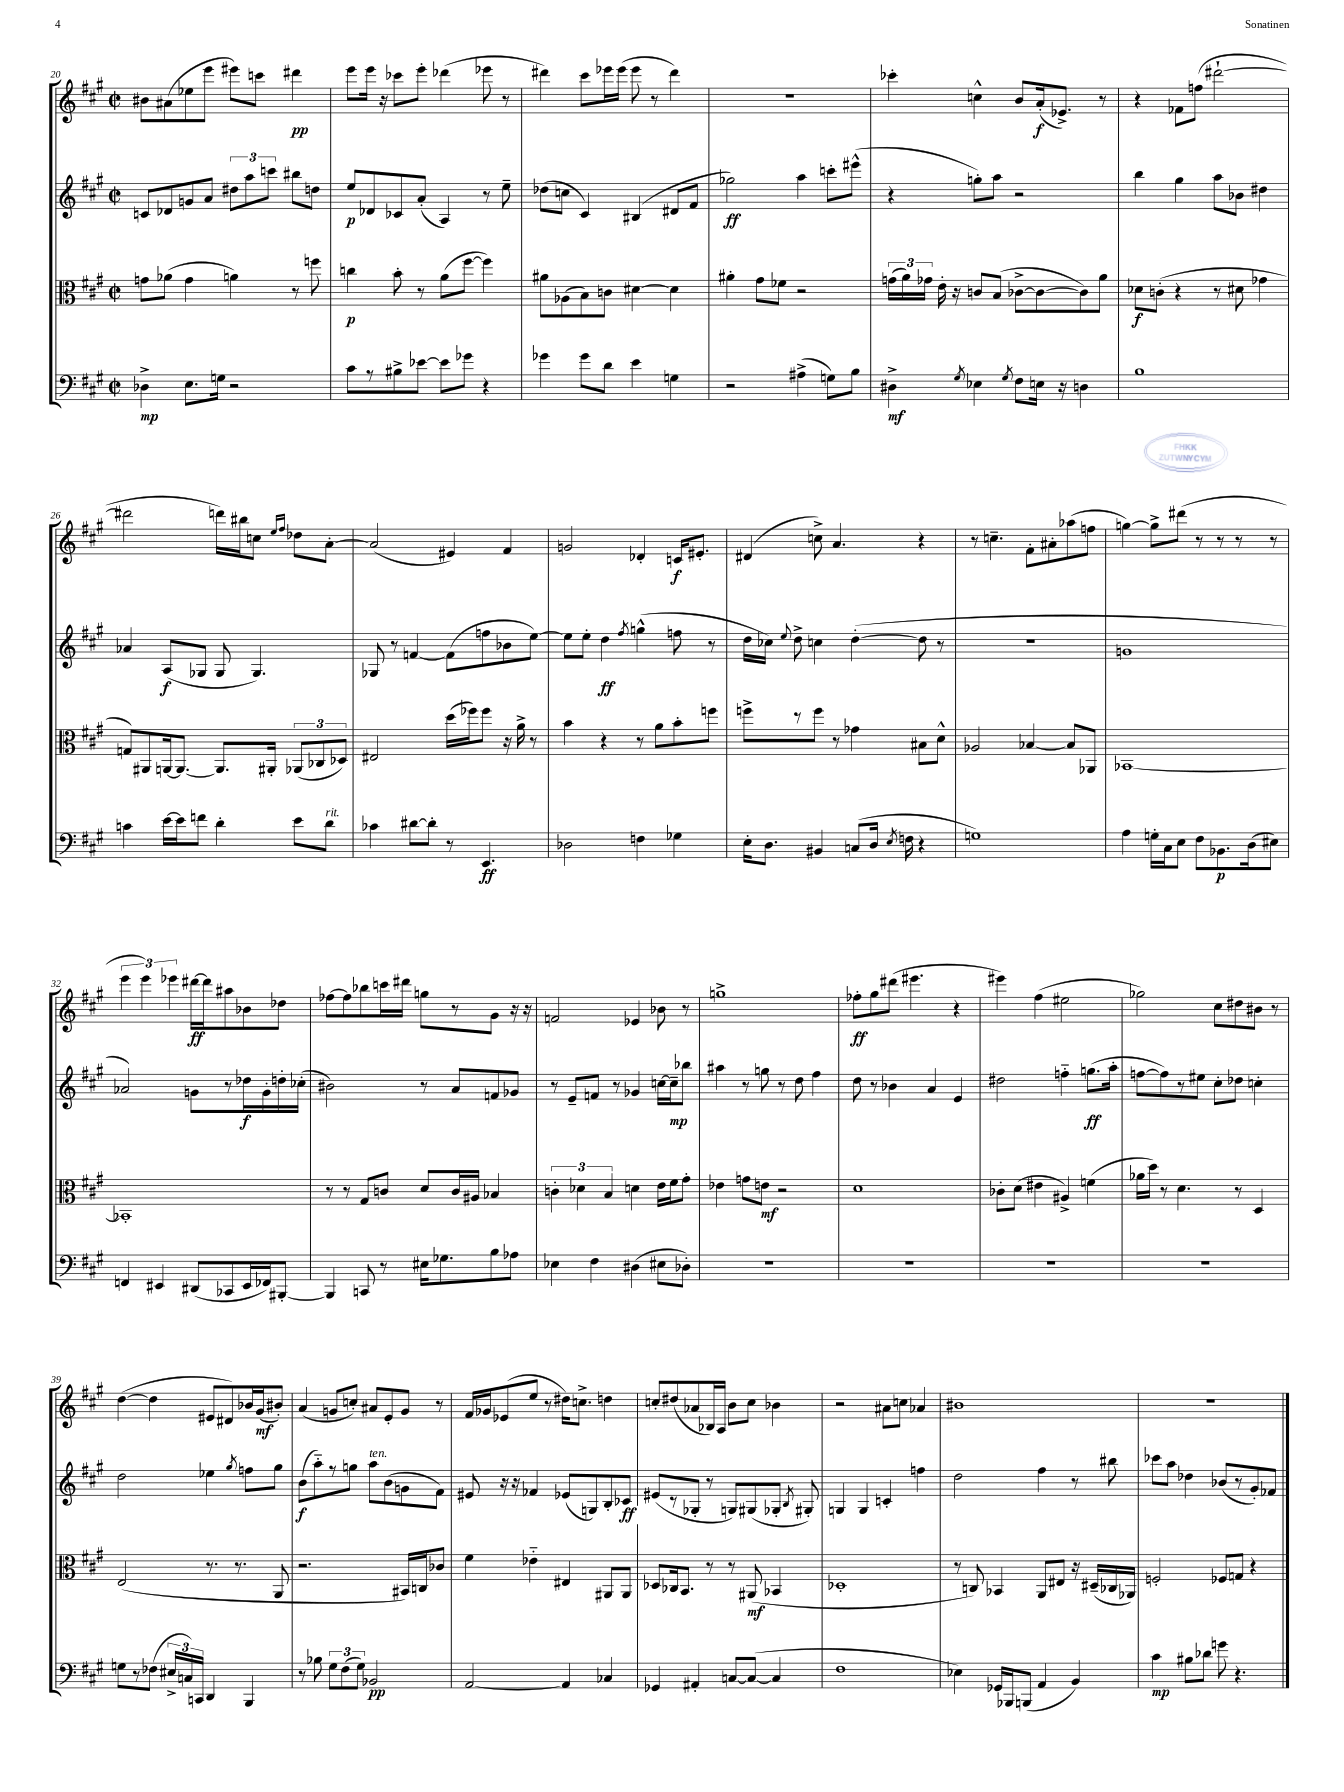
<<
\new StaffGroup <<
\new Staff = "s0" {
    \clef treble \key a \major \defaultTimeSignature \time 2/2
    \autoBeamOff bis'8[ ais'8( ees''8 e'''8] eis'''8[) c'''8] dis'''4\pp |
    e'''8[ e'''16] r16 ces'''8[ e'''8]-. des'''4( ees'''8 r8 |
    dis'''4) cis'''8[ ees'''16 ees'''16]( ees'''8 r8 dis'''4) |
    R1 |
    ces'''4-. c''4-^ b'8[ a'16-.\f( ees'8.]->) r8 |
    r4 fes'8[ f''8]( dis'''2~-! |
    dis'''2 d'''16[) bis''16 c''8] \grace { e''16[ fis''16] } des''8[ a'8]~-. |
    a'2( eis'4) fis'4 |
    g'2 des'4-. c'16[\f eis'8.]-. |
    dis'4( c''8->) a'4. r4 |
    r8 c''4.-- fis'8[-. ais'8-. aes''8( f''8] |
    g''4~) g''8[-> dis'''8]( r8 r8 r8 r8 |
    \tuplet 3/2 { e'''4 e'''4) ees'''4 } dis'''16[~\ff dis'''16 ais''8 bes'8 des''8] |
    fes''8[~ fes''8 bes''8 c'''16 dis'''16] g''8[ r8 gis'8] r16 r16 |
    f'2 ees'4 bes'8 r8 |
    g''1-> |
    fes''8[-.\ff gis''8 dis'''8]( eis'''4. r4 |
    eis'''4) fis''4( eis''2 |
    ges''2) cis''8[ dis''8 bis'8] r8 |
    d''4~( d''4 eis'8[ dis'8) bes'16 gis'16\mf( bis'8]-.) |
    a'4( g'8[ c''8]-.) ais'8[ e'8-. g'8] r8 |
    fis'16[ ges'16 ees'8( e''8] r8 dis''16[) c''8.]-> d''4 |
    c''8[-. dis''8( aes'8 bes16) a16] b'8[ c''8] bes'4 |
    r2 ais'8[ c''8] aes'4 |
    bis'1 |
    r1 \bar "|." |
}
\new Staff = "s1" {
    \clef treble \key a \major \defaultTimeSignature \time 2/2
    \autoBeamOff c'8[ des'8 g'8 a'8] \tuplet 3/2 { dis''8[ a''8 c'''8] } bis''8[ d''8] |
    e''8[\p des'8 ces'8 a'8]-.( a4) r8 e''8-- |
    des''8[( c''8] cis'4) bis4( dis'8[ fis'8] |
    ges''2\ff) a''4 c'''8[-. eis'''8]-^( |
    r4 g''8[-.) a''8] r2 |
    b''4 gis''4 a''8[ bes'8] dis''4 |
    aes'4 a8[\f( ges8] ges8 ges4.) |
    ges8 r8 f'4~ f'8[( f''8 bes'8 e''8]~) |
    e''8[ e''8]-. d''4\ff \acciaccatura { fis''8 } g''4-^( f''8 r8 |
    d''16[ ces''16]) \appoggiatura { e''8 } d''8-> c''4 d''4~-.( d''8 r8 |
    r1 |
    g'1 |
    aes'2) g'8[ r8 des''16\f g'16-. d''16-. ces''16]-.( |
    bis'2) r8 a'8[ f'8 ges'8] |
    r8 e'8[-- f'8] r8 ges'4 c''16[~ c''16--\mp bes''8] |
    ais''4 r8 g''8 r8 d''8 fis''4 |
    d''8 r8 bes'4 a'4 e'4 |
    dis''2 f''4-_ g''8.[\ff( a''16]-. |
    f''8[~ f''8) r8 eis''8] cis''8[-. des''8] c''4-. |
    d''2 ees''4 \acciaccatura { gis''8 } f''8[ gis''8] |
    b'8[\f( a''8-_) r8 g''8] a''8[^\markup { \italic "ten." } b'8( g'8 fis'8]) |
    eis'8 r16 r16 fes'4 ees'8[( g8) b8-. ces'8]\ff |
    eis'8[( r8 ges8]-. r8 g8[) gis8( ges8]-. \acciaccatura { b8 } gis8-.) |
    g4 g4 c'4-. f''4 |
    d''2 fis''4 r8 bis''8 |
    ces'''8[ a''8] des''4 bes'8[( r8 gis'8-.) fes'8] \bar "|." |
}
\new Staff = "s2" {
    \clef alto \key a \major \defaultTimeSignature \time 2/2
    \autoBeamOff g'8[ aes'8]( g'4 a'4) r8 f''8 |
    c''4\p b'8-. r8 a'8[( fis''8]~ fis''4) |
    ais'8[ aes8( b8) c'8] dis'4~ dis'4 |
    ais'4-. gis'8[ fes'8] r2 |
    \tuplet 3/2 { g'16[( a'16) ges'16] } e'16-. r16 c'8[ b8]( ces'8[~-> ces'8~ ces'8) a'8] |
    des'8[\f c'8]-.( r4 r8 dis'8 ges'4 |
    g8[) ais,8 a,16~ a,8.]~ a,8.[ ais,16]-. \tuplet 3/2 { aes,8[( ces8 des8]) } |
    eis2 d''16[( fes''16) fes''8] r16 a'16-> r8 |
    b'4 r4 r8 a'8[ b'8-. f''8] |
    f''8[-> r8 f''8] r8 ges'4 bis8[ d'8]-^ |
    aes2 bes4~ bes8[ aes,8] |
    bes,1~ |
    bes,1-. |
    r8 r8 gis8[ c'8] d'8[ c'16 ais16] bes4 |
    \tuplet 3/2 { c'4-. des'4 b4 } d'4 e'16[ fis'16 gis'8]-. |
    ees'4 g'8[ e'8]\mf r2 |
    d'1 |
    ces'8[-. d'8]( eis'4 ais4->) f'4( |
    aes'16[ d''16]) r8 d'4. r8 d4 |
    e2( r8. r8. a,8 |
    r2. bis,16[) c16 ces'8] |
    fis'4 ees'4-_ eis4 ais,8[ ais,8] |
    des8[ ces16 b,8.] r8 r8 ais,8\mf( bes,4 |
    des1-. |
    r8 c8) bes,4 a,8[ eis8] r16 dis16[--( ces16 aes,16]) |
    f2-. fes8[ g8] r4 \bar "|." |
}
\new Staff = "s3" {
    \clef bass \key a \major \defaultTimeSignature \time 2/2
    \autoBeamOff des4->\mp e8.[ g16] r2 |
    cis'8[ r8 bis8-> ees'8]~ ees'8[ ges'8] r4 |
    ges'4 ges'8[ d'8] e'4 g4 |
    r2 ais4->( g8[) b8] |
    dis4->\mf \acciaccatura { gis8 } ees4 \acciaccatura { gis8 } fis8[ e16] r16 d4 |
    b1 |
    c'4 e'16[~ e'16 f'8] d'4-. e'8[ d'8]^\markup { \italic "rit." } |
    ces'4 dis'8[~ dis'8]-. r8 e,4.\ff |
    des2 f4 ges4 |
    e16[-. d8.] bis,4 c8[( d16] \acciaccatura { e8 } f16 r4 |
    g1) |
    a4 g16[-. cis16 e8] fis8[ bes,8.\p d16( eis8]) |
    f,4 eis,4 dis,8[( ces,8 eis,16 fes,16) bis,,8]~-. |
    bis,,4 c,8 r8 eis16[ ges8. b8 aes8] |
    ees4 fis4 dis4( eis8[ des8]-.) |
    R1 |
    R1 |
    R1 |
    R1 |
    g8[ r8 fes8]( \tuplet 3/2 { eis16[-> c16) c,16] } d,4 b,,4 |
    r8 bes8 \tuplet 3/2 { gis8[ fis8( gis8]) } bes,2\pp |
    a,2~ a,4 ces4 |
    ges,4 ais,4-. c8[~ c8]~( c4 |
    fis1 |
    ees4) ges,16[ bes,,16 b,,8]( a,4 b,4) |
    cis'4\mp bis8[ des'8] g'8 r4. \bar "|." |
}
>>
>>
\layout { \context { \Score currentBarNumber = #20 } }
